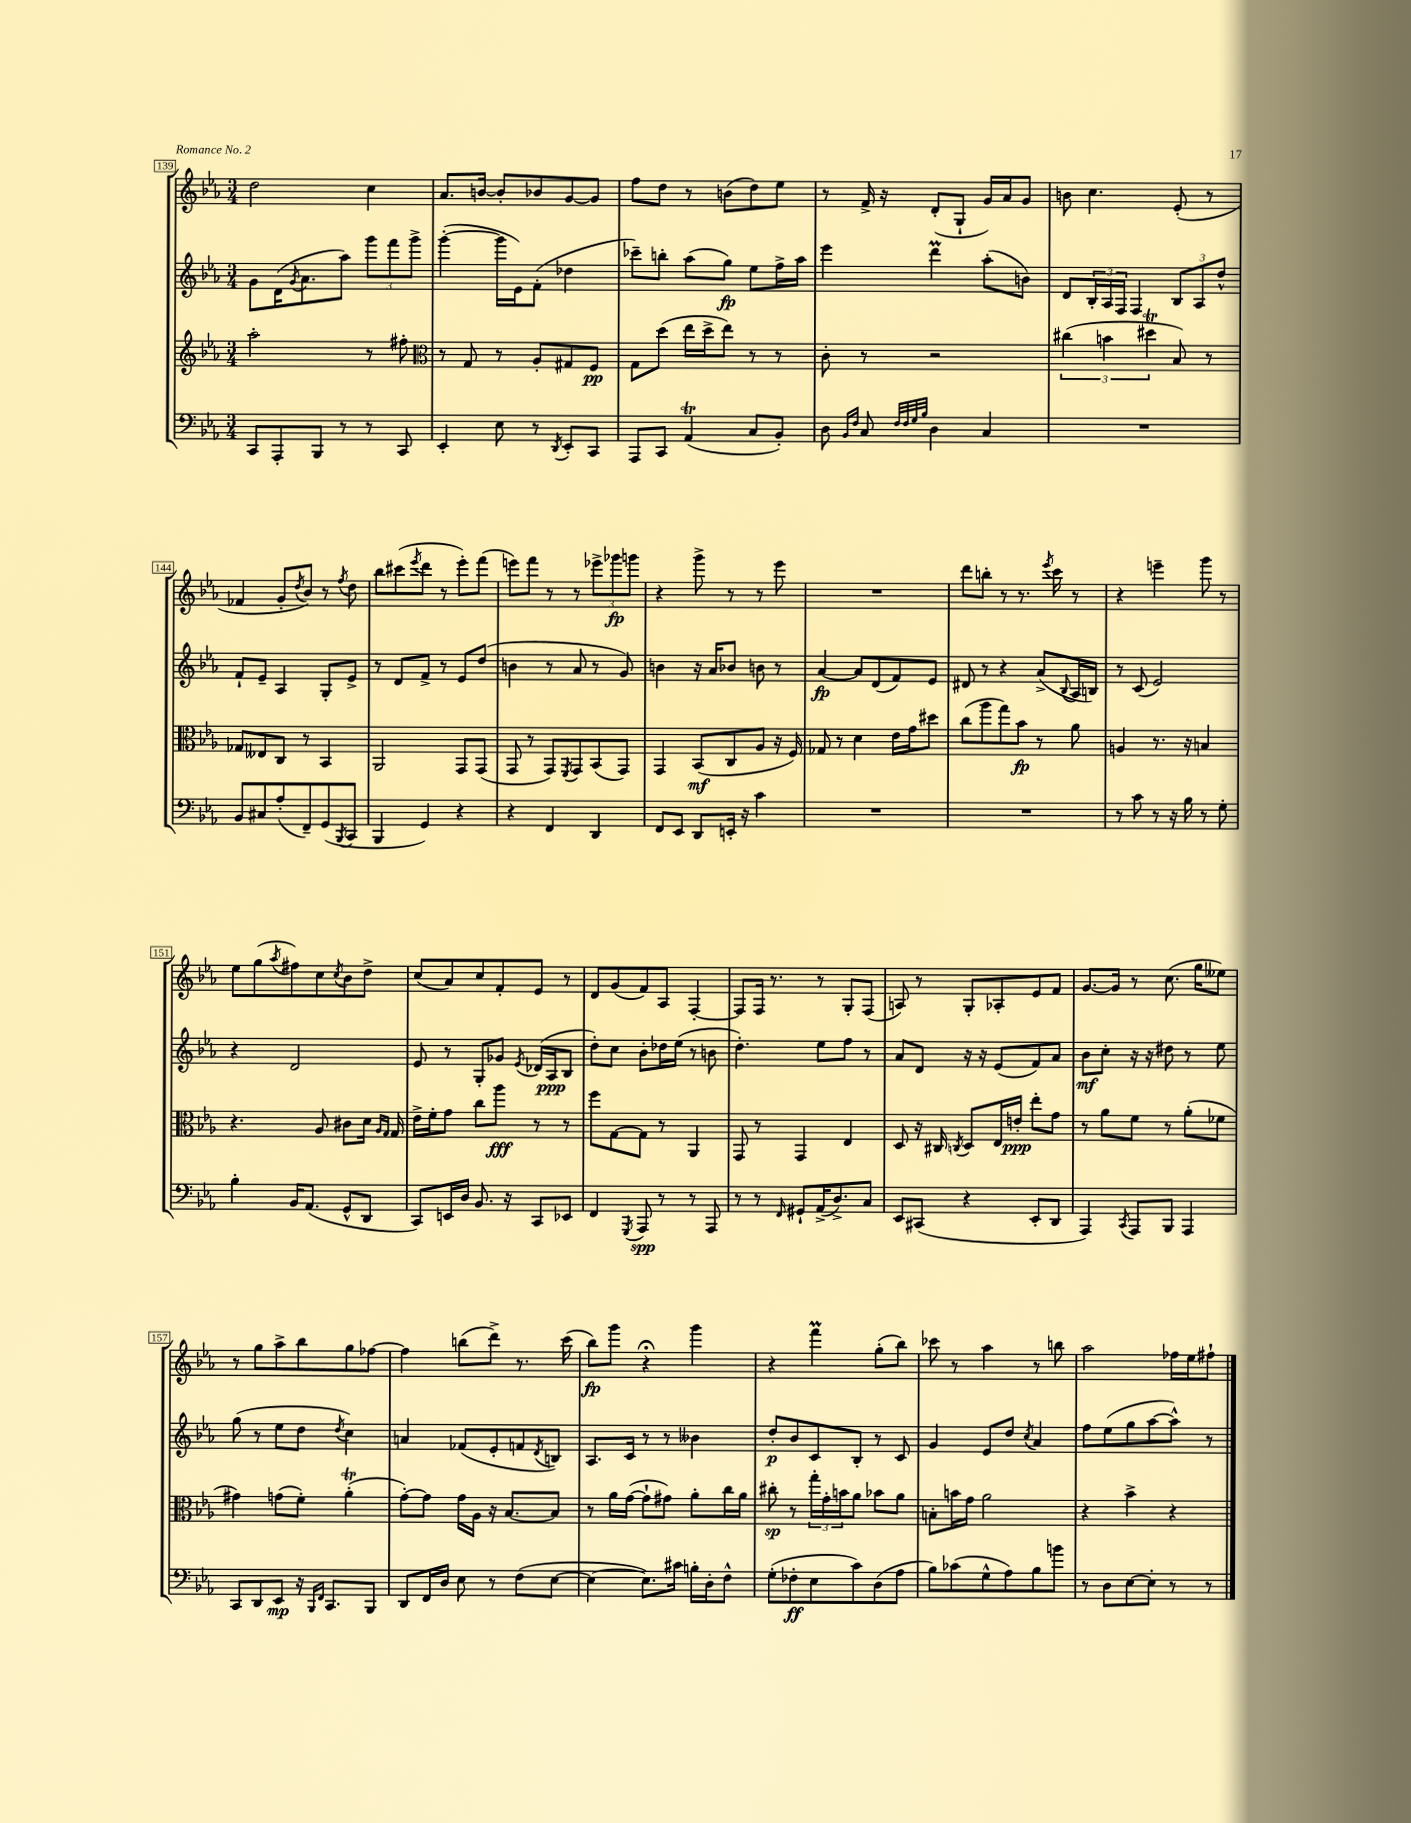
<<
\new StaffGroup <<
\new Staff = "s0" {
    \clef treble \key ees \major \numericTimeSignature \time 3/4
    d''2 c''4 |
    aes'8. b'16~ b'8-. bes'8 g'8~ g'8 |
    f''8 d''8 r8 b'8( d''8) ees''8 |
    r8 f'16-> r16 d'8-.( g8-! g'16) aes'16 g'8 |
    b'8 c''4. ees'8-.( r8 |
    fes'4 g'8-. \acciaccatura { d''8 } bes'8) r8 \acciaccatura { f''8 } d''8 |
    bes''8 cis'''8( \acciaccatura { ees'''8 } d'''8 r8 ees'''8-.) f'''8( |
    e'''8) f'''8 r8 r8 \tuplet 3/2 { ees'''8-> ges'''8\fp g'''8 } |
    r4 g'''8-> r8 r8 ees'''8 |
    R2. |
    d'''8 b''8-. r8 r8. \acciaccatura { ees'''8 } c'''16 r8 |
    r4 e'''4-- g'''8 r8 |
    ees''8 g''8( \acciaccatura { aes''8 } fis''8) c''8 \acciaccatura { c''8 } bes'8 d''8-> |
    c''8( aes'8) c''8 f'8-. ees'8 r8 |
    d'8 g'8( f'8) aes8 f4~-. |
    f8 f16 r8. r8 g8-. f8( |
    a8) r8 g8-. aes8-. ees'8 f'8 |
    g'8.~ g'16 r8 c''8.( g''16 eeses''8) |
    r8 g''8 aes''8-> bes''8 g''8 fes''8~ |
    fes''4 b''8( d'''8->) r8. c'''16( |
    bes''8\fp) g'''8 r4\fermata g'''4 |
    r4 f'''4\prall g''8-.( bes''8) |
    ces'''8 r8 aes''4 r8 b''8 |
    aes''2 fes''16 ees''16 fis''8-! \bar "|." |
}
\new Staff = "s1" {
    \clef treble \key ees \major \numericTimeSignature \time 3/4
    g'8 d'16( \acciaccatura { g'8 } aes'8. aes''8) \tuplet 3/2 { g'''8 f'''8 g'''8-> } |
    g'''4~-.( g'''16 ees'16) f'8-.( des''4 |
    ces'''8--) b''8-. aes''8( g''8\fp) ees''8 f''16-> aes''16 |
    ees'''4 d'''4\prall aes''8-.( b'8) |
    d'8 \tuplet 3/2 { bes16-. aes16 f16 } f4 \tuplet 3/2 { bes8 aes8 d''8-^ } |
    f'8-! ees'8-- aes4 g8-. ees'8-> |
    r8 d'8 f'8-> r8 ees'8 d''8( |
    b'4 r8 aes'8 r8 g'8) |
    b'4 r16 aes'16 bes'8 b'8 r8 |
    aes'4~\fp aes'8 d'8( f'8) ees'8 |
    dis'8 r8 r4 aes'8->( \appoggiatura { bes8 } aes16 b16) |
    r8 c'8( ees'2) |
    r4 d'2 |
    ees'8 r8 g8-. ges'8 \acciaccatura { ees'8 } des'16( aes16\ppp bes8 |
    d''8-.) c''8 bes'8-. des''16 ees''16( r8 b'8 |
    d''4.-.) ees''8 f''8 r8 |
    aes'8 d'8 r16 r16 ees'8( f'8) aes'8 |
    bes'8\mf c''8-. r16 r16 dis''8 r8 ees''8 |
    g''8( r8 ees''8 d''8 \acciaccatura { d''8 } c''4) |
    a'4 fes'8( ees'8-. f'8 \acciaccatura { d'8 } b8) |
    aes8. c'16 r8 r8 beses'4 |
    d''8-.\p bes'8 c'8 bes8-. r8 c'8 |
    g'4 ees'8 d''8 \acciaccatura { c''8 } aes'4 |
    f''8 ees''8( g''8 aes''8~ aes''8-^) r8 \bar "|." |
}
\new Staff = "s2" {
    \clef treble \key ees \major \numericTimeSignature \time 3/4
    aes''2-. r8 fis''8-. |
    \clef alto r8 g8 r8 aes8-. gis8 f8\pp |
    g8 d''8( ees''16 d''16-> ees''8) r8 r8 |
    c'8-. r8 r2 |
    \tuplet 3/2 { cis''4( b'4 dis''4\trill } bes8) r8 |
    ges8 eeses8 c8 r8 bes,4 |
    aes,2 g,8 g,8( |
    g,8 r8 g,8) \acciaccatura { f,8 } g,8 bes,8( g,8) |
    g,4 bes,8\mf( c8 aes8 r16 f16) |
    ges8 r8 d'4 ees'16 g'16 dis''8 |
    c''8( aes''8 g''8) bes'8\fp r8 aes'8 |
    a4 r8. r16 b4 |
    r4. aes8 cis'8 d'16 \grace { aes16 g16 } g16 |
    ees'16-> f'16-. g'8 c''8 aes''8\fff r8 r8 |
    f''8 g8~ g8 r8 aes,4 |
    g,8 r8 g,4 ees4 |
    d8 r16 cis16 \acciaccatura { c8 } d8 ees16 e'16-.\ppp ees''8-. g'8 |
    r8 aes'8 f'8 r8 aes'8-.( fes'8 |
    gis'4) g'8( f'8-.) aes'4-.\trill( |
    g'8~-.) g'8 g'16 aes16 r16 bes8.~ bes8 |
    r8 aes'16 g'16~( g'8-! gis'8) aes'8-. c''16 aes'16 |
    cis''8-.\sp r8 \tuplet 3/2 { g''16-. g'16-. b'16 } aes'8 bes'8 aes'8 |
    b8-. b'16 g'16 aes'2 |
    r4 bes'4-> r4 \bar "|." |
}
\new Staff = "s3" {
    \clef bass \key ees \major \numericTimeSignature \time 3/4
    c,8 aes,,8-. bes,,8 r8 r8 c,8 |
    ees,4-. ees8 r8 \acciaccatura { d,8 } ees,8-. c,8 |
    aes,,8 c,8 aes,4\trill( c8 bes,8-.) |
    d8 \grace { bes,16 f16 } c8 \grace { f32 f32 g32 bes32 } d4 c4 |
    R2. |
    bes,8 cis8 aes8-.( f,8--) g,8( \acciaccatura { bes,,8 } c,8 |
    bes,,4 g,4) r4 |
    r4 f,4 d,4 |
    f,8 ees,8 d,8 e,16-. r16 c'4 |
    R2. |
    R2. |
    r8 c'8 r8 r16 bes16 r8 g8-. |
    bes4-. bes,16 aes,8.( g,8-^ d,8 |
    c,8) e,16 d16 bes,8. r16 c,8 ees,8 |
    f,4 \acciaccatura { g,,8 } aes,,8\spp r8 r8 aes,,8 |
    r8 r8 \grace { f,16 } gis,8-! aes,16->( d8.->) c8 |
    ees,8 cis,8( r4 ees,8-. d,8 |
    aes,,4) \acciaccatura { c,8 } aes,,8 bes,,8 aes,,4 |
    c,8 d,8 ees,8\mp r16 \grace { bes,,16 f,16 } c,8. bes,,8 |
    d,8 f,16 d16 ees8 r8 f8( ees8~ |
    ees4~ ees8.) cis'16 b16-. d16-. f8-^ |
    g8-.( fes8-.\ff ees8 c'8) d8( aes8 |
    bes8) ces'8( g8-^ aes8) bes8 b'8 |
    r8 d8 ees8~ ees8-. r8 r8 \bar "|." |
}
>>
>>
\layout { \context { \Score currentBarNumber = #139 \override BarNumber.stencil = #(make-stencil-boxer 0.1 0.3 ly:text-interface::print) } }
